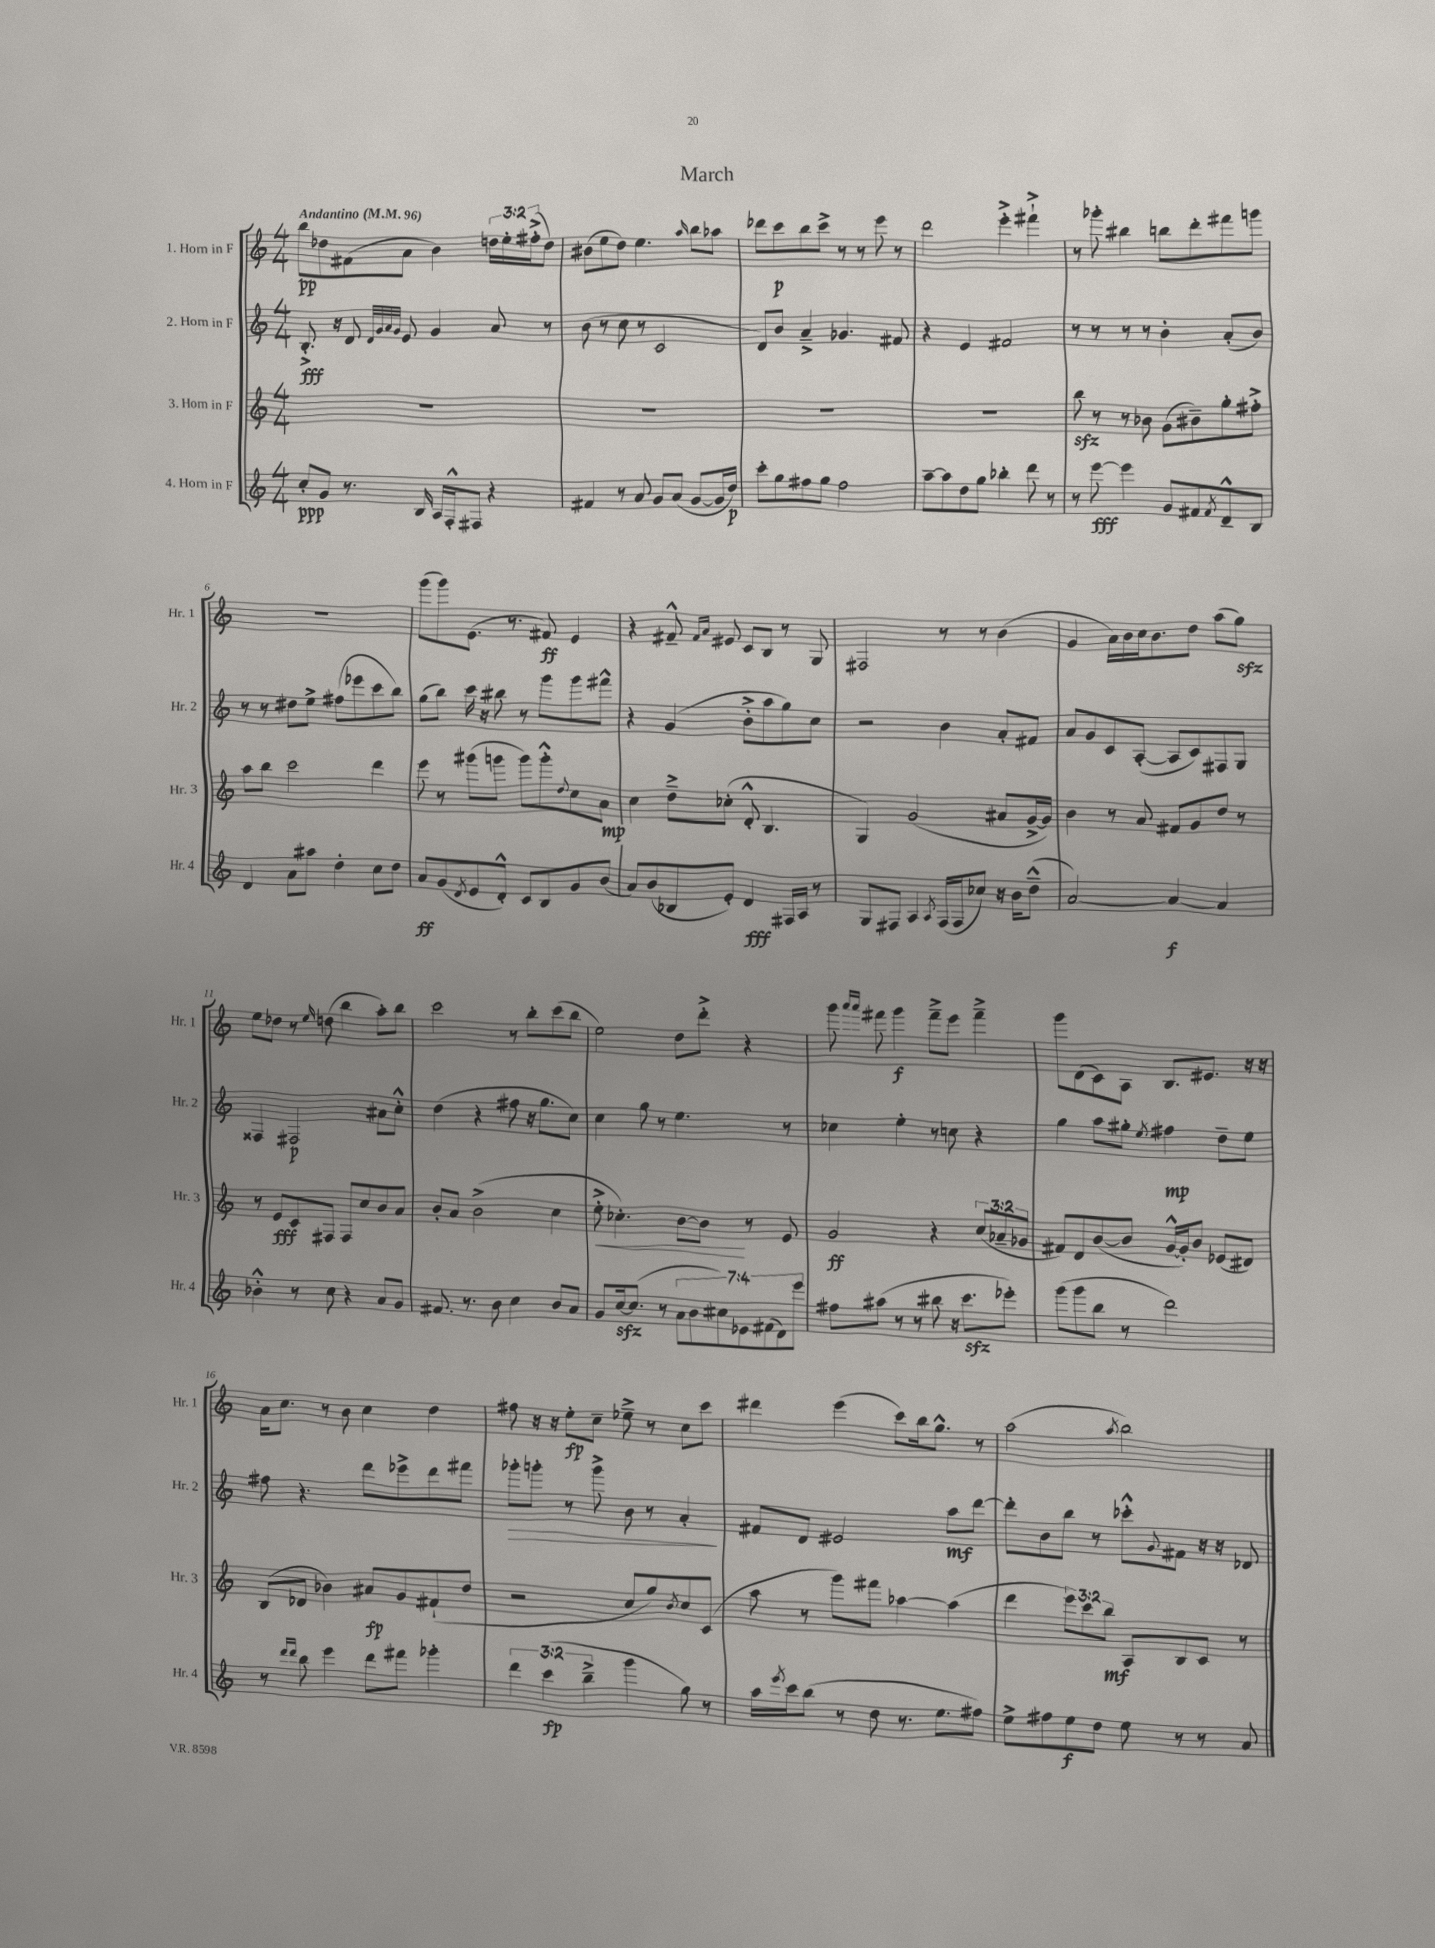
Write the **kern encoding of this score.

**kern	**kern	**kern	**kern
*staff4	*staff3	*staff2	*staff1
*clefG2	*clefG2	*clefG2	*clefG2
*k[]	*k[]	*k[]	*k[]
*M4/4	*M4/4	*M4/4	*M4/4
*MM96	*MM96	*MM96	*MM96
8cc'/L	1r	8.B'^/	8bb\L
8g/J	.	.	8dd-\
.	.	16r	.
8.r	.	8d/	(8f#\
.	.	32qqd/LLL	.
.	.	32qqg/	.
.	.	32qqa/	.
.	.	32qqg/JJJ	.
.	.	8e/	8a\J
16B/	.	.	.
16A/LL	.	4g/	4b\)
16F'^^/J	.	.	.
8F#/J	.	.	.
4r	.	8a/	24dd\LL
.	.	.	24ee'\
.	.	.	(24ff#'^\J
.	.	8r	8dd\J)
=	=	=	=
4f#/	1r	(8b\	(8b#\L
.	.	8r	8ee\
8r	.	8cc\	8dd\J)
8a/	.	8r	4.ee\
8g/L	.	2c/	.
(8a/J	.	.	.
.	.	.	16qqaa/
[8g/L	.	.	8bb\L
16g/]L	.	.	8aa-\J
16dd/JJ)	.	.	.
=	=	=	=
8ccc'\L	1r	8d/L)	8ddd-\L
8gg\	.	8b/J	8ccc\
8ff#\	.	4a~^/	8bb\
8gg\J	.	.	8ccc^\J
2ff#\	.	4.g-/	8r
.	.	.	8r
.	.	.	8eee\
.	.	8f#/	8r
=	=	=	=
[8aa~\L	1r	4r	2ddd\
8aa\]	.	.	.
8dd\	.	4e/	.
8gg\J	.	.	.
4bb-'\	.	2f#/	4eee'^\
8ddd\	.	.	4fff#`^\
8r	.	.	.
=	=	=	=
8r	8bb\	8r	8r
[8eee\	8r	8r	8ggg-'\
4eee\]	8r	8r	4bb#\
.	8b-\	8r	.
8g/L	(8g\L	4b'\	8bb\L
8f#/	8b#~\)	.	8ddd'\
8qf#/	.	.	.
8d~^^/	8gg'\	(8a'/L	8fff#\
8B/J	8ff#'^\J	8b/J)	8ggg\J
=	=	=	=
4d/	8aa\L	8r	1r
.	8bb\J	8r	.
8a\L	2ccc\	8dd#\L	.
8aa#\J	.	8ee^\J	.
4dd'\	.	(8ff#\L	.
.	.	8eee-\	.
8cc\L	4ddd\	8ccc\	.
8dd\J	.	8bb\J)	.
=	=	=	=
8a/L	8eee\	(8gg\L	(8ggg\L
(8g/	8r	8bb\J)	8ggg\)
8qd/	.	.	.
8e/	(8ggg#\L	16ccc\	(8.e\J
.	.	16r	.
8d'^^/J)	8ggg\J	8bb#\	.
.	.	.	8.r
8c/L	8ggg\L)	8r	.
8B/	8ggg'^^\	8ggg\L	8f#/)
.	8qqdd/	.	.
8g/	8cc\	8ggg\	4e/
(8b/J	8a\J	8fff#^^\J	.
=	=	=	=
8a/L)	4cc\	4r	4r
(8b/	.	.	.
8B-/	8dd~^\L	(4g/	8f#~^^/
.	.	.	16qqf#/LL
.	.	.	16qqa/JJ
8e'/J)	(8cc-'\J	.	8e#/
4d/	8d'^^/	8b'^\L	8c/L
.	4.B/	8aa\	8B/J
16F#/LL	.	8gg\)	8r
16A/JJ	.	.	.
8r	.	8cc\J	8G/
=	=	=	=
8G/L	4G/)	2r	2F#/
8F#/J	.	.	.
4A/	(2g/	.	.
8qA/	.	.	.
(16F#/LL	.	4b\	8r
16F#/J	.	.	.
8cc-/J)	.	.	8r
16r	8a#/L	8a'/L	(4b\
16b\LK	.	.	.
(8dd~^^\J	[16g^/L	8f#/J	.
.	16g/]JJ)	.	.
=	=	=	=
[2a/)	4b\	8a/L	4g/
.	.	8g/	.
.	8r	8c/	16a\LL)
.	.	.	16b\
.	8a/	([8A'/J	16cc\J
.	.	.	8.b\
4a/_	8f#/L	8A/]L	.
.	8g/	8c/)	8dd\J
4a/]	8dd/J	8F#/	(8aa\L
.	8r	8G/J	8gg\J)
=	=	=	=
4b-'^^\	8r	4F##/	8ee\L
.	8e/L	.	8dd-\J
8r	8c/	2F#/	8r
.	.	.	16qqee/
8cc\	8F#/J	.	(8dd\
4r	8F#/L	.	4bb\
.	8cc/	.	.
8a/L	8b/	8a#\L	8aa'\L)
8g/J	8a/J	8cc'^^\J	8bb\J
=	=	=	=
8.f#/	8b'/L	(4dd\	2ccc\
.	8a/J	.	.
8.r	.	.	.
.	(2b^\	4r	.
8b\	.	.	.
4cc\	.	8ff#\	8r
.	.	16r	8bb'\L
.	.	8.gg\L	.
8b/L	4cc\	.	(8ccc\
8a/J	.	8cc\J)	8bb\J
=	=	=	=
8g/L	8ee'^\	4cc\	2ee\)
[16cc/k	4.cc-'\)	.	.
(8.cc/]J	.	.	.
.	.	8gg\	.
8r	.	8r	.
14a\L	[8b\L	4.ee\	8dd\L
14b\	.	.	.
.	8b\]J	.	8ddd'^\J
14cc#\)	.	.	.
14e-\	.	.	.
.	8r	.	4r
(14f#\	.	.	.
14d\)	.	.	.
.	8e/	8r	.
14eee\J	.	.	.
=	=	=	=
8ff#\L	2g/	4cc-\	8ggg\
.	.	.	16qqaaa/LL
.	.	.	16qqaaa/JJ
(8aa#\J	.	.	8fff#\
8r	.	4ee'\	4ggg\
8r	.	.	.
8bb#\	4r	8r	8fff#~^\L
16r	.	8cc\	8eee\J
8.ccc\L	.	.	.
.	(12cc/L	4r	4fff#~^\
.	12a-~/	.	.
8eee-'\J)	.	.	.
.	12g-/J	.	.
=	=	=	=
(8ggg\L	8f#/L)	4gg\	8ggg\L
8ggg\	8d/	.	(8d\
8bb\J	([8b/	8aa\L	8c\)
8r	8b/]J	8gg#'\J	8A\J
.	.	8qee/	.
2ddd\)	[16g^^/LL	4ff#\	8.B/L
.	16g'/]J)	.	.
.	8b/J	.	.
.	.	.	8.e#/J
.	(8e-/L	8dd~\L	.
.	8d#/J)	8ee\J	16r
.	.	.	16r
=	=	=	=
8r	(8B/L	8ff#\	16a\LK
.	.	.	8.cc\J
16qqddd/LL	.	.	.
16qqddd/JJ	.	.	.
8bb\	8d-/J	4.r	.
4eee\	4b-\)	.	8r
.	.	.	8b\
8ddd\L	8a#/L	8ddd\L	4cc\
8fff#\J	8g/	8eee-^\	.
4ggg-'\	(8f#`/	8ddd\	4dd\
.	8dd/J	8fff#\J	.
=	=	=	=
6ddd\	2r	8ggg-'\L	8ff#\
.	.	8ggg'\J	16r
(6ccc\	.	.	.
.	.	.	16r
.	.	8r	8ee'\L
6bb~^\	.	.	.
.	.	8ggg^\	8cc~\J
4ggg\	8cc/L	8b\	8ee-~^\
.	8gg/)	8r	8r
.	8qb/	.	.
8gg\)	8cc/	4a'/	8cc\L
8r	(8c/J	.	8ccc\J
=	=	=	=
16aa\LL	8aa\	8f#/L	4ddd#\
8qeee/	.	.	.
16ccc\J	.	.	.
(8bb\J	8r	8d/J	.
8r	8ggg\L)	2e#/	(4eee\
8dd\	8fff#\J	.	.
8.r	[4aa-\	.	8ccc\L)
.	.	.	16bb\k
8.ee\L	.	.	8.gg^^\J
.	(4aa-\]	8aa\L	.
8ff#\J)	.	[8ddd\J	8r
=	=	=	=
8ee^\L	4ddd\	8ddd'\]L	(2aa\
8ff#\	.	8b\	.
8ee\	12eee\L)	8bb\J	.
.	12ccc\	.	.
8dd\J	.	8r	.
.	12bb\J	.	.
.	.	.	8qaa/
8ee\	8A/L	8ccc-'^^\L	2bb\)
.	.	8qqg/	.
8r	8B/	8f#\J	.
8r	8c/J	16r	.
.	.	16r	.
8a/	8r	8d-/	.
==	==	==	==
*-	*-	*-	*-
